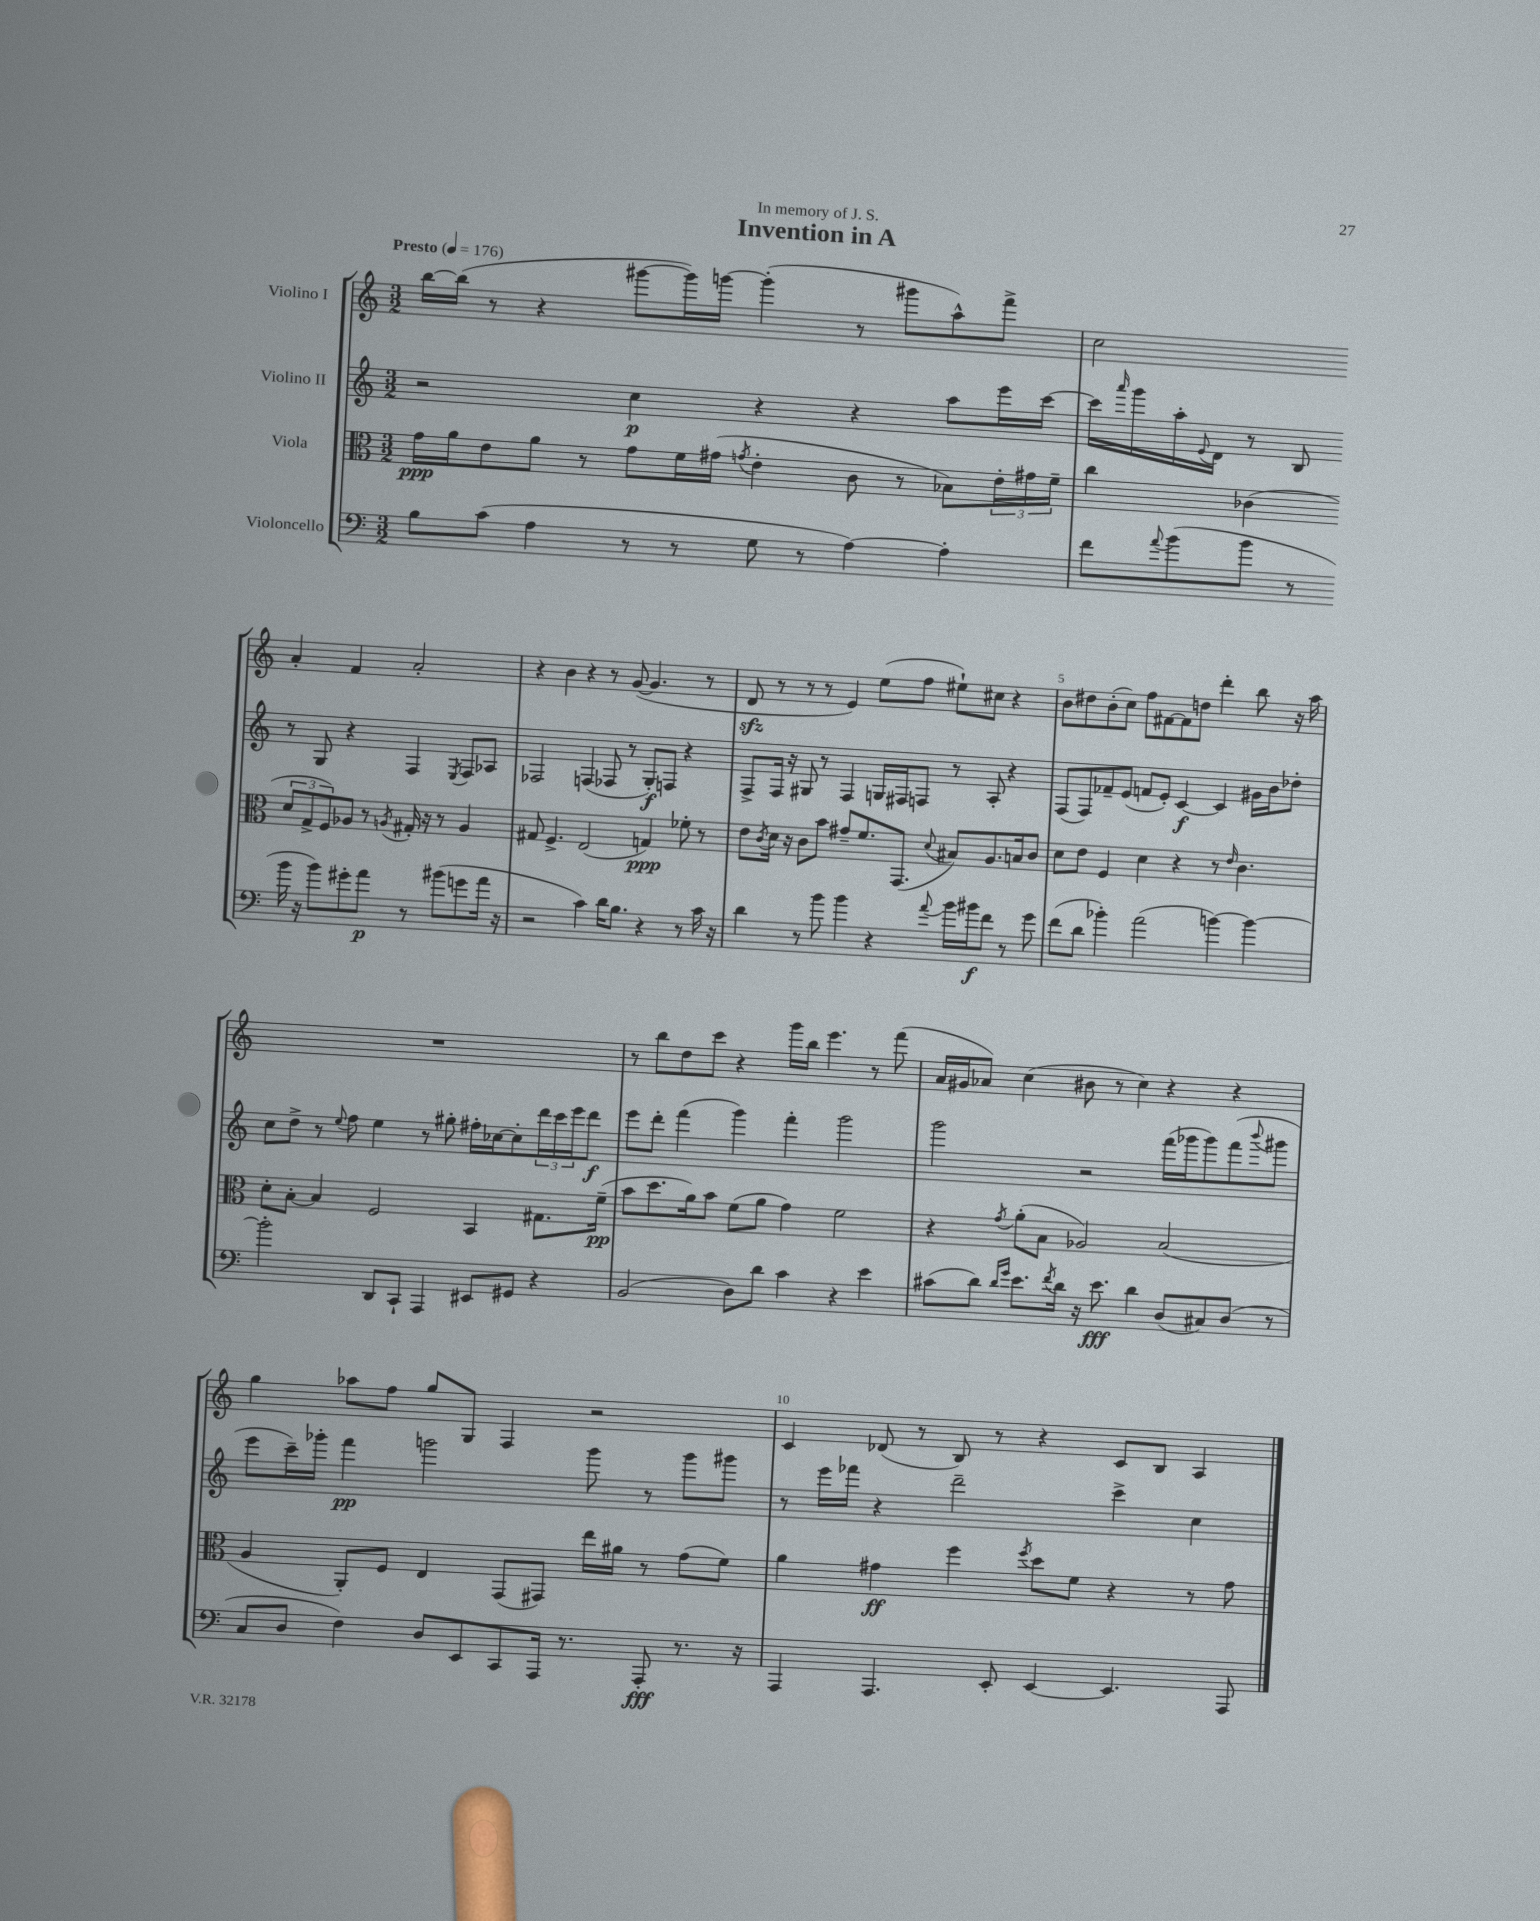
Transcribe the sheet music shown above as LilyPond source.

\header { title = "Invention in A" dedication = "In memory of J. S." }
<<
\new StaffGroup <<
\new Staff = "s0" \with { instrumentName = "Violino I" } {
    \clef treble \key c \major \numericTimeSignature \time 3/2 \tempo "Presto" 4 = 176
    b''16~ b''16( r8 r4 gis'''8~ gis'''16) g'''16~ g'''4-.( r8 gis'''8 a''8-^) f'''8-> |
    c''2 a'4-. f'4 a'2-. |
    r4 b'4 r4 r8 g'8~( g'4. r8 |
    d'8\sfz r8 r8 r8 e'4) e''8( f''8 eis''8-!) cis''8 r4 |
    b'8 dis''8 b'8-.( c''8) f''8 fis'8~ fis'8 d''8 d'''4-. b''8 r16 a''16 |
    R1. |
    r8 b''8 d''8 c'''8 r4 g'''16 b''16 e'''4. r8 f'''8( |
    a'16 gis'16 aes'8) c''4( bis'8 r8 c''4) r4 r4 |
    g''4 aes''8 f''8 g''8 g8 f4 r2 |
    c'4 des'8( r8 b8) r8 r4 c'8 b8 a4 \bar "|." |
}
\new Staff = "s1" \with { instrumentName = "Violino II" } {
    \clef treble \key c \major \numericTimeSignature \time 3/2
    r2 c''4\p r4 r4 a''8 e'''16 c'''16~ |
    c'''16 \grace { a'''16 } g'''16 a''16-. \appoggiatura { e'8 } d'16 r8 b8 r8 g8 r4 f4 \acciaccatura { e8 } f8 aes8 |
    fes2 f4( fes8 r8 g8-.\f) f8 r4 |
    f8-> f16 r16 gis8 r8 f4 g16 fis16 f8 r8 a8-. r4 |
    f8( f8) fes'8-- e'8( f'8 e'8-.) c'4~\f c'4 gis'16 b'16 des''8-. |
    c''8 d''8-> r8 \appoggiatura { e''8 } f''8 e''4 r8 gis''8-. fis''16-. ces''16~ ces''8-. \tuplet 3/2 { d'''16 c'''16 e'''16 } d'''8\f |
    e'''8 d'''8-. f'''4( g'''4) f'''4-. g'''2 |
    g'''2 r2 f'''16( ges'''16 ges'''8) f'''8( \appoggiatura { b'''8 } gis'''8 |
    e'''8 c'''16--) ges'''16-. f'''4\pp g'''2 g'''8 r8 g'''8 gis'''8 |
    r8 e'''16 fes'''16 r4 d'''2-- c'''4-> c''4 \bar "|." |
}
\new Staff = "s2" \with { instrumentName = "Viola" } {
    \clef alto \key c \major \numericTimeSignature \time 3/2
    g'16\ppp a'16 e'8 a'8 r8 g'8 f'16 gis'16( \acciaccatura { g'8 } e'4-. c'8 r8 bes8) \tuplet 3/2 { e'16-. gis'16 f'16-- } |
    c''4 ces'4( \tuplet 3/2 { d'8 g8-> f8) } aes8 r8 \acciaccatura { a8 } gis16-. r16 r8 a4 |
    gis8 f4.-> e2( g4\ppp) fes'8-. r8 |
    e'8 \acciaccatura { c'8 } d'16 r16 c'8 b'8 gis'8-- f'8. g,8.( \appoggiatura { d'8 } bis8) a8. b16 c'8 |
    d'8 e'8 f4 d'4 r4 r8 \grace { e'16 } c'4. |
    d'8-. b8~-. b4 f2 b,4 gis8. f'16--\pp( |
    b'8 d''8. a'16) b'8 f'8( a'8 g'4) f'2 |
    r4 \acciaccatura { g'8 } a'8-.( b8 aes2) b2( |
    a4 a,8-.) f8 e4 g,8( gis,8) e''16 ais'16 r8 g'8( f'8) |
    a'4 gis'4\ff f''4 \acciaccatura { f''8 } d''8 f'8 r4 r8 gis'8 \bar "|." |
}
\new Staff = "s3" \with { instrumentName = "Violoncello" } {
    \clef bass \key c \major \numericTimeSignature \time 3/2
    b8 c'8( a4 r8 r8 g8 r8 a4~) a4-. |
    f'8 \appoggiatura { a'8 } b'8( b'8 r8 b'16 r16 b'8) gis'8-. a'8\p r8 bis'8( g'8 a'16 r16 |
    r2 c'4) d'16 b8. r4 r8 c'16 r16 |
    d'4 r8 b'8 b'4 r4 \appoggiatura { a'8 } b'16 bis'16\f f'8 r8 g'8 |
    f'8( d'8 bes'4-.) a'2( b'4~) b'4~ |
    b'2-. d,8 c,8-! a,,4 eis,8 gis,8 r4 |
    b,2( d8) d'8 c'4 r4 e'4 |
    cis'8( d'8) \grace { d'16 g'16 } e'8. \acciaccatura { f'8 } d'16 r16 e'8.\fff d'4 d8( cis8) d8( r8 |
    c8 d8 f4) d8 e,8 c,8 a,,16 r8. a,,8-.\fff r8. r16 |
    a,,4 a,,4. e,8-. e,4~ e,4. a,,8 \bar "|." |
}
>>
>>
\layout { \context { \Score \override BarNumber.break-visibility = ##(#f #t #t) barNumberVisibility = #(every-nth-bar-number-visible 5) } }
